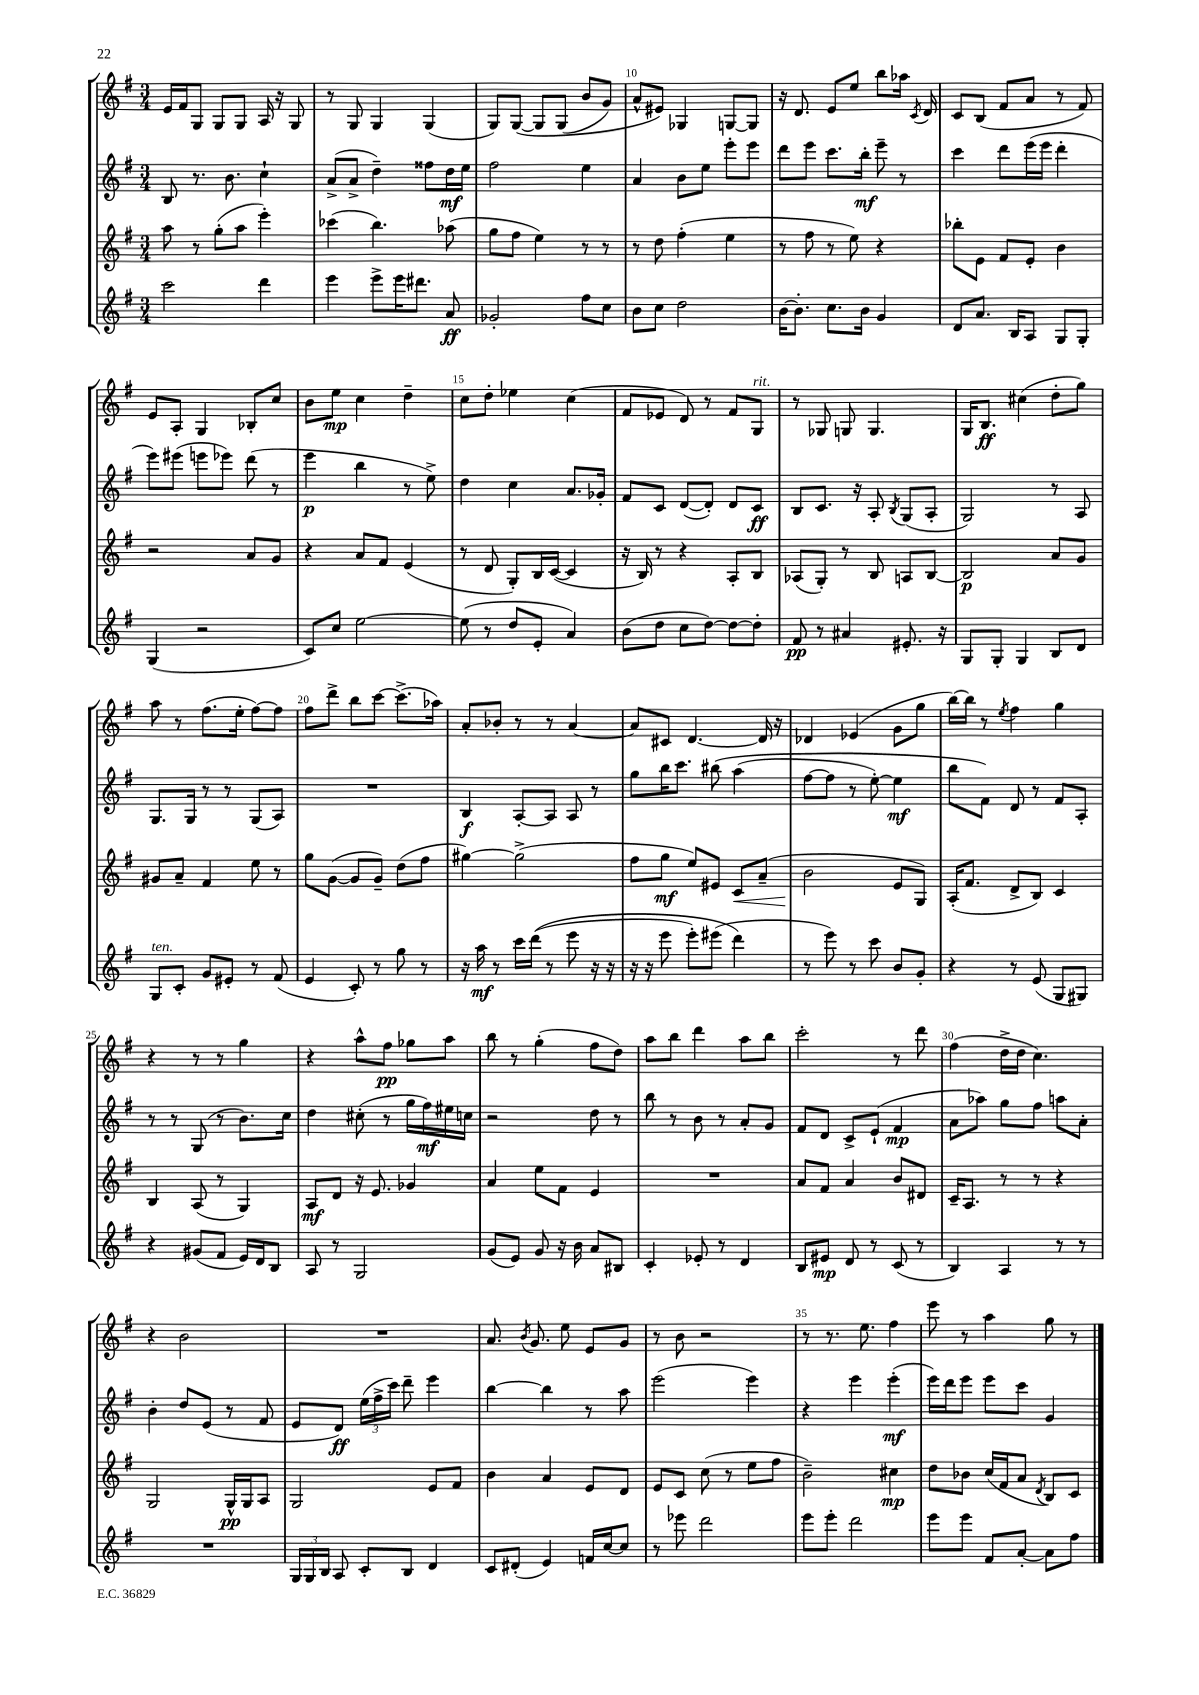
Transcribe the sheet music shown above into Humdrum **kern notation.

**kern	**kern	**kern	**kern
*staff4	*staff3	*staff2	*staff1
*clefG2	*clefG2	*clefG2	*clefG2
*k[f#]	*k[f#]	*k[f#]	*k[f#]
*M3/4	*M3/4	*M3/4	*M3/4
2ccc	8aa	8B	16e
.	.	.	16f#
.	8r	8.r	8G
.	(8gg'	.	8G
.	.	8.b	.
.	8aa	.	8G
4ddd	4eee')	4cc`	16A
.	.	.	16r
.	.	.	8G
=	=	=	=
4eee	(4ccc-	(8a^	8r
.	.	8a^	8G
8eee^	4.bb)	4dd~)	4G
16eee	.	.	.
8.ddd#	.	.	.
.	.	8ff##	(4G
8a	(8aa-	16dd	.
.	.	16ee	.
=	=	=	=
2g-'	8gg	2ff#	8G)
.	8ff#	.	&([8G
.	4ee)	.	8G]
.	.	.	(8G
8ff#	8r	4ee	8b
8cc	8r	.	8g)
=	=	=	=
8b	8r	4a	8a^^
8cc	8dd	.	8e#&)
2dd	(4ff#'	8b	4G-
.	.	8ee	.
.	4ee	8eee'	[8G
.	.	8eee	8G]
=	=	=	=
[16b	8r	8ddd	16r
8.b']	.	.	8.d
.	8ff#	8eee	.
8.cc	8r	8.ccc	8e
.	8ee)	.	8ee
16b	.	16bb'	.
4g	4r	8eee~	8bb
.	.	8r	16aa-
.	.	.	8qc
.	.	.	16d
=	=	=	=
8d	8bb-'	4ccc	8c
8.a	8e	.	(8B
.	8f#	8ddd	8f#
16B	.	.	.
8A	8e'	(16eee	8a
.	.	16eee	.
8G	4b	4ddd'	8r
8G'	.	.	8f#)
=	=	=	=
(4G	2r	8eee)	8e
.	.	(8eee#	8A'
2r	.	8eee	4G
.	.	8eee-)	.
.	8a	(8ddd	8B-'
.	8g	8r	8cc
=	=	=	=
8c)	4r	4eee	8b
8cc	.	.	8ee
[2ee	8a	4bb	4cc
.	8f#	.	.
.	(4e	8r	4dd~
.	.	8ee^)	.
=	=	=	=
(8ee]	8r	4dd	8cc
8r	8d	.	8dd'
8dd	8G')	4cc	4ee-
8e'	16B	.	.
.	([16c	.	.
4a)	4c]	8.a	(4cc
.	.	16g-'	.
=	=	=	=
(8b	16r	8f#	8f#
.	16B)	.	.
8dd	8r	8c	8e-
8cc	4r	([8d	8d)
[8dd)	.	8d'])	8r
8dd_	8A'	8d	8f#
8dd']	8B	8c	8G
=	=	=	=
8f#	(8A-	8B	8r
8r	8G')	8.c	8G-
4a#	8r	.	8G
.	.	16r	.
.	8B	8A'	4.G
.	.	8qB	.
8.e#'	8A	(8G	.
.	[8B	8A'	.
16r	.	.	.
=	=	=	=
8G	2B]	2G)	16G
.	.	.	8.B
8G'	.	.	.
4G	.	.	(4cc#
8B	8a	8r	8dd'
8d	8g	8A	8gg)
=	=	=	=
8G	8g#	8.G	8aa
8c'	8a~	.	8r
.	.	16G	.
8g	4f#	8r	(8.ff#
8e#'	.	8r	.
.	.	.	16ee'
8r	8ee	(8G	[8ff#)
(8f#	8r	8A)	8ff#]
=	=	=	=
4e	8gg	2.r	8ff#
.	([8g	.	8ddd^
8c')	8g]	.	8bb
8r	8g~)	.	[8ccc
8gg	(8dd	.	(8.ccc^]
8r	8ff#	.	.
.	.	.	16aa-)
=	=	=	=
16r	[4gg#)	4B	8a'
16aa	.	.	.
8r	.	.	8b-'
16ccc	(2gg#^]	[8A'	8r
&((16ddd	.	.	.
8r	.	8A]	8r
8eee	.	8A	[4a
16r	.	8r	.
16r	.	.	.
=	=	=	=
16r	8ff#	8gg	8a]
16r	.	.	.
8eee	8gg	16bb	8c#
.	.	8.ccc	.
8eee')	8ee)	.	[4.d
(8eee#	8e#	&(8bb#	.
4ddd&)	8c	(4aa	.
.	(8a~	.	16d]
.	.	.	16r
=	=	=	=
8r	2b	[8ff#	4d-
8eee)	.	8ff#]	.
8r	.	8r	(4e-
8ccc	.	[8ee')	.
8b	8e	4ee]	8g
8g'	8G)	.	8gg
=	=	=	=
4r	(16A'	8bb	[16bb)
.	8.f#	.	16bb]
.	.	8f#&)	8r
.	.	.	8qee
8r	8d^	8d	4ff#
(8e	8B)	8r	.
8G	4c	8f#	4gg
8G#)	.	8A'	.
=	=	=	=
4r	4B	8r	4r
.	.	8r	.
(8g#	(8A	(8G	8r
8f#	8r	8r	8r
16e)	4G)	8.b)	4gg
16d	.	.	.
8B	.	.	.
.	.	16cc	.
=	=	=	=
8A	8A	4dd	4r
8r	8d	.	.
2G	16r	(8cc#'	8aa^^
.	8.e	.	.
.	.	8r	8ff#
.	4g-	16gg	8gg-
.	.	16ff#)	.
.	.	16ee#	8aa
.	.	16cc	.
=	=	=	=
(8g	4a	2r	8bb
8e)	.	.	8r
8g	8ee	.	(4gg'
16r	8f#	.	.
16b	.	.	.
8a	4e	8dd	8ff#
8B#	.	8r	8dd)
=	=	=	=
4c'	2.r	8bb	8aa
.	.	8r	8bb
8e-'	.	8b	4ddd
8r	.	8r	.
4d	.	8a'	8aa
.	.	8g	8bb
=	=	=	=
8B	8a	8f#	2ccc'
8e#	8f#	8d	.
8d	4a	8c^	.
8r	.	(8e`	.
(8c	8b	4f#	8r
8r	8d#	.	8ddd
=	=	=	=
4B)	16c~	8a	(4ff#
.	8.A	.	.
.	.	8aa-)	.
4A	8r	8gg	16dd^
.	.	.	16dd
.	8r	8ff#	4.cc)
8r	4r	8aa	.
8r	.	8a'	.
=	=	=	=
2.r	2G	4b'	4r
.	.	8dd	2b
.	.	(8e	.
.	16G^^	8r	.
.	16G	.	.
.	8A	8f#	.
=	=	=	=
24G	2G	8e	2.r
24G	.	.	.
24B	.	.	.
8A	.	8d)	.
8c'	.	(24ee	.
.	.	24ff#^	.
.	.	24ccc)	.
8B	.	8ddd~	.
4d	8e	4eee	.
.	8f#	.	.
=	=	=	=
8c	4b	[4bb	8.a
(8d#'	.	.	.
.	.	.	8qb
.	.	.	8.g
4e)	4a	4bb]	.
.	.	.	8ee
16f	8e	8r	8e
[16cc	.	.	.
8cc]	8d	8aa	8g
=	=	=	=
8r	8e	(2eee	8r
8eee-	8c	.	8b
2ddd	(8cc	.	2r
.	8r	.	.
.	8ee	4eee)	.
.	8ff#	.	.
=	=	=	=
8eee	2b~)	4r	8r
8eee'	.	.	8.r
2ddd	.	4eee	.
.	.	.	8.ee
.	4cc#	(4eee'	4ff#
=	=	=	=
8eee	8dd	16eee)	8eee
.	.	16ddd	.
8eee	8b-	8eee	8r
8f#	(16cc	8eee	4aa
.	16f#	.	.
[8a'	8a	8ccc	.
.	8qd	.	.
8a]	8B)	4g	8gg
8ff#	8c	.	8r
==	==	==	==
*-	*-	*-	*-
